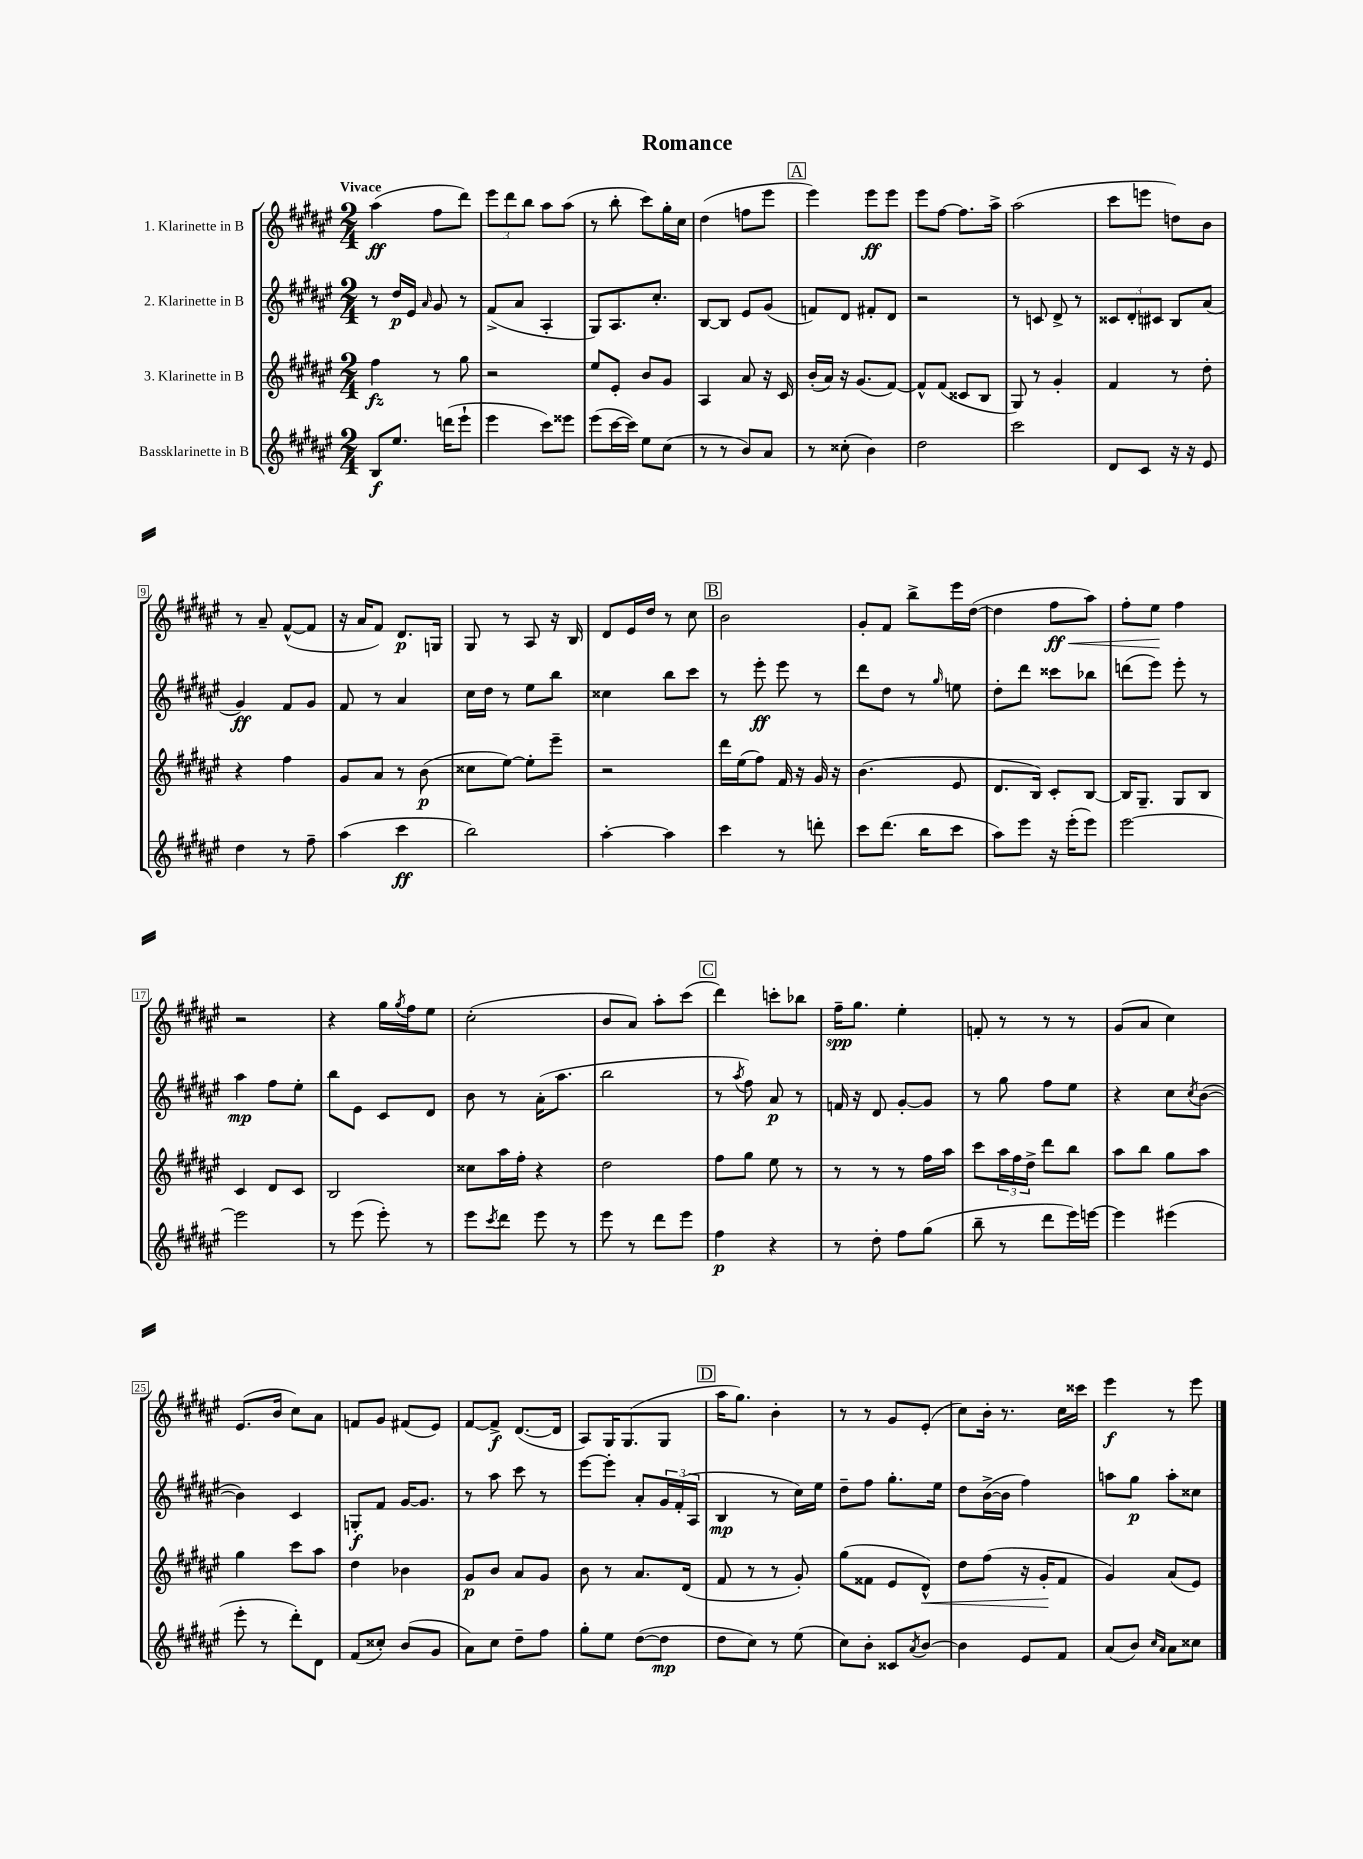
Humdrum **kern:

**kern	**dynam	**kern	**dynam	**kern	**dynam	**kern	**dynam
*part4	*part4	*part3	*part3	*part2	*part2	*part1	*part1
*staff4	*staff4	*staff3	*staff3	*staff2	*staff2	*staff1	*staff1
*I"Bassklarinette in B	*	*I"3. Klarinette in B	*	*I"2. Klarinette in B	*	*I"1. Klarinette in B	*
*clefG2	*	*clefG2	*	*clefG2	*	*clefG2	*
*k[f#c#g#d#a#e#]	*	*k[f#c#g#d#a#e#]	*	*k[f#c#g#d#a#e#]	*	*k[f#c#g#d#a#e#]	*
*M2/4	*	*M2/4	*	*M2/4	*	*M2/4	*
=1	=1	=1	=1	=1	=1	=1	=1
!	!	!	!	!	!	!LO:TX:a:B:t=Vivace	!
8B/L	f	4ff#\	fz	8r	.	(4aa#\	ff
8.ee#/J	.	.	.	16dd#/LL	p	.	.
.	.	.	.	16e#/JJ	.	.	.
.	.	.	.	16qqa#/	.	.	.
.	.	8r	.	8g#/	.	8ff#\L	.
(16dddn\KL	.	.	.	.	.	.	.
8eee#`\J	.	8gg#\	.	8r	.	8ddd#\J)	.
=2	=2	=2	=2	=2	=2	=2	=2
4eee#\	.	2r	.	(8f#^/L	.	12eee#\L	.
.	.	.	.	.	.	12ddd#\	.
.	.	.	.	8a#/J	.	.	.
.	.	.	.	.	.	12bb\J	.
8ccc#\L)	.	.	.	4A#'/	.	8aa#\L	.
8eee##X\J	.	.	.	.	.	(8aa#\J	.
=3	=3	=3	=3	=3	=3	=3	=3
(8eee#\L	.	8ee#/L	.	8G#/L)	.	8r	.
[16ccc#\L	.	8e#'/J	.	8.A#/	.	8bb'\	.
16ccc#\JJ])	.	.	.	.	.	.	.
8ee#\L	.	8b/L	.	.	.	8ccc#\L)	.
.	.	.	.	8.cc#'/J	.	.	.
(8cc#\J	.	8g#/J	.	.	.	16gg#'\L	.
.	.	.	.	.	.	16cc#\JJ	.
=4	=4	=4	=4	=4	=4	=4	=4
8r	.	4A#/	.	[8B/L	.	(4dd#\	.
8r	.	.	.	8B/J]	.	.	.
8b/L)	.	8a#/	.	8e#/L	.	8ffn\L	.
8a#/J	.	16r	.	(8g#/J	.	8eee#\J	.
.	.	16c#/	.	.	.	.	.
!!LO:REH:place=s1:t=A
=5	=5	=5	=5	=5	=5	=5	=5
8r	.	(16b'/LL	.	8fn/L)	.	4eee#\)	.
.	.	16a#/JJ)	.	.	.	.	.
(8cc##X'\	.	16r	.	8d#/J	.	.	.
.	.	(8.g#/L	.	.	.	.	.
4b\)	.	.	.	8f#X'/L	.	8eee#\L	ff
.	.	[8f#/J)	.	8d#/J	.	8eee#\J	.
=6	=6	=6	=6	=6	=6	=6	=6
2dd#\	.	8f#^^/L]	.	2r	.	8eee#\L	.
.	.	(8f#/J	.	.	.	[8ff#\J	.
.	.	8c##X/L	.	.	.	8.ff#\L]	.
.	.	8B/J	.	.	.	.	.
.	.	.	.	.	.	16aa#^\Jk	.
=7	=7	=7	=7	=7	=7	=7	=7
2ccc#\	.	8G#/)	.	8r	.	(2aa#\	.
.	.	8r	.	8cn/	.	.	.
.	.	4g#'/	.	8d#^/	.	.	.
.	.	.	.	8r	.	.	.
=8	=8	=8	=8	=8	=8	=8	=8
8d#/L	.	4f#/	.	12c##X/L	.	8ccc#\L	.
.	.	.	.	12d#'/	.	.	.
8c#/J	.	.	.	.	.	8eeen\J	.
.	.	.	.	12c#X/J	.	.	.
16r	.	8r	.	8B/L	.	8ddn\L)	.
16r	.	.	.	.	.	.	.
8e#/	.	8dd#'\	.	(8a#/J	.	8b\J	.
!!LO:LB:g=z
=9	=9	=9	=9	=9	=9	=9	=9
4dd#\	.	4r	.	4g#/)	ff	8r	.
.	.	.	.	.	.	8a#~/	.
8r	.	4ff#\	.	8f#/L	.	([8f#^^/L	.
8ff#~\	.	.	.	8g#/J	.	8f#/J]	.
=10	=10	=10	=10	=10	=10	=10	=10
(4aa#\	.	8g#/L	.	8f#/	.	16r	.
.	.	.	.	.	.	16a#/KL	.
.	.	8a#/J	.	8r	.	8f#/J)	.
4ccc#\	ff	8r	.	4a#/	.	8.d#/L	p
.	.	(8b\	p	.	.	.	.
.	.	.	.	.	.	16Gn/Jk	.
=11	=11	=11	=11	=11	=11	=11	=11
2bb\)	.	8cc##X\L	.	16cc#\LL	.	8G#/	.
.	.	.	.	16dd#\JJ	.	.	.
.	.	[8ee#\J)	.	8r	.	8r	.
.	.	8ee#'\L]	.	8ee#\L	.	8A#/	.
.	.	8eee#~\J	.	8bb\J	.	16r	.
.	.	.	.	.	.	16B/	.
=12	=12	=12	=12	=12	=12	=12	=12
[4aa#'\	.	2r	.	4cc##X\	.	8d#/L	.
.	.	.	.	.	.	16e#/L	.
.	.	.	.	.	.	16dd#/JJ	.
4aa#\]	.	.	.	8bb\L	.	8r	.
.	.	.	.	8ccc#\J	.	8cc#\	.
!!LO:REH:place=s1:t=B
=13	=13	=13	=13	=13	=13	=13	=13
4ccc#\	.	16ddd#\LL	.	8r	.	2b\	.
.	.	(16ee#\J	.	.	.	.	.
.	.	8ff#\J)	.	8eee#'\	ff	.	.
8r	.	16f#/	.	8eee#\	.	.	.
.	.	16r	.	.	.	.	.
8dddn'\	.	16g#/	.	8r	.	.	.
.	.	16r	.	.	.	.	.
=14	=14	=14	=14	=14	=14	=14	=14
8ccc#\L	.	(4.b\	.	8ddd#\L	.	8g#'/L	.
(8.ddd#\J	.	.	.	8dd#\J	.	8f#/J	.
.	.	.	.	8r	.	8bb^\L	.
16bb\KL	.	.	.	.	.	.	.
.	.	.	.	16qqgg#/	.	.	.
8ccc#\J	.	8e#/	.	8een\	.	16eee#\L	.
.	.	.	.	.	.	([16dd#\JJ	.
=15	=15	=15	=15	=15	=15	=15	=15
8aa#\L)	.	8.d#/L	.	8dd#'\L	.	4dd#\]	.
8eee#\J	.	.	.	8ddd#\J	.	.	.
.	.	16B/Jk)	.	.	.	.	.
!	!	!	!	!	!	!	!LO:HP:b
16r	.	8c#'/L	.	8ccc##X\L	.	8ff#\L	< ff
(16eee#'\KL	.	.	.	.	.	.	.
8eee#\J)	.	[8B/J	.	8bb-X\J	.	8aa#\J)	.
=16	=16	=16	=16	=16	=16	=16	=16
[2eee#\	.	16B/KL]	.	(8dddn\L	.	8ff#'\L	.
.	.	8.G#~/J	.	.	.	.	.
.	.	.	.	8eee#\J)	.	8ee#\J	.
.	.	8G#/L	.	8eee#'\	.	4ff#\	[
.	.	8B/J	.	8r	.	.	.
!!LO:LB:g=z
=17	=17	=17	=17	=17	=17	=17	=17
2eee#\]	.	4c#/	.	4aa#\	mp	2r	.
.	.	8d#/L	.	8ff#\L	.	.	.
.	.	8c#/J	.	8ee#'\J	.	.	.
=18	=18	=18	=18	=18	=18	=18	=18
8r	.	2B/	.	8bb\L	.	4r	.
(8eee#\	.	.	.	8e#\J	.	.	.
8eee#'\)	.	.	.	8c#/L	.	16gg#\LL	.
.	.	.	.	.	.	8qgg#/	.
.	.	.	.	.	.	16ff#\J	.
8r	.	.	.	8d#/J	.	8ee#\J	.
=19	=19	=19	=19	=19	=19	=19	=19
8eee#\L	.	8cc##X\L	.	8b\	.	(2cc#'\	.
8qccc#/	.	.	.	.	.	.	.
8ddd#\J	.	16aa#\L	.	8r	.	.	.
.	.	16ff#'\JJ	.	.	.	.	.
8eee#\	.	4r	.	(16a#'\KL	.	.	.
.	.	.	.	8.aa#\J	.	.	.
8r	.	.	.	.	.	.	.
=20	=20	=20	=20	=20	=20	=20	=20
8eee#\	.	2dd#\	.	2bb\	.	8b/L	.
8r	.	.	.	.	.	8a#/J)	.
8ddd#\L	.	.	.	.	.	8aa#'\L	.
8eee#\J	.	.	.	.	.	(8ccc#\J	.
!!LO:REH:place=s1:t=C
=21	=21	=21	=21	=21	=21	=21	=21
4ff#\	p	8ff#\L	.	8r	.	4ddd#\)	.
.	.	.	.	8qaa#/	.	.	.
.	.	8gg#\J	.	8ff#\)	.	.	.
4r	.	8ee#\	.	8a#/	p	8cccn'\L	.
.	.	8r	.	8r	.	8bb-X\J	.
=22	=22	=22	=22	=22	=22	=22	=22
8r	.	8r	.	16fn/	.	16ff#~\KL	spp
.	.	.	.	16r	.	8.gg#\J	.
8dd#'\	.	8r	.	8d#/	.	.	.
8ff#\L	.	8r	.	[8g#'/L	.	4ee#'\	.
(8gg#\J	.	16ff#\LL	.	8g#/J]	.	.	.
.	.	16aa#\JJ	.	.	.	.	.
=23	=23	=23	=23	=23	=23	=23	=23
8bb~\	.	8ccc#\L	.	8r	.	8fn'/	.
8r	.	24aa#\L	.	8gg#\	.	8r	.
.	.	24ff#\	.	.	.	.	.
.	.	24dd#^\JJ	.	.	.	.	.
8ddd#\L	.	8ddd#\L	.	8ff#\L	.	8r	.
16eee#\L)	.	8bb\J	.	8ee#\J	.	8r	.
[16eeen\JJ	.	.	.	.	.	.	.
=24	=24	=24	=24	=24	=24	=24	=24
4eee\]	.	8aa#\L	.	4r	.	(8g#/L	.
.	.	8bb\J	.	.	.	8a#/J	.
(4eee#X\	.	8gg#\L	.	8cc#\L	.	4cc#\)	.
.	.	.	.	8qcc#/	.	.	.
.	.	8aa#\J	.	([8b\J	.	.	.
!!LO:LB:g=z
=25	=25	=25	=25	=25	=25	=25	=25
8eee#'\	.	4gg#\	.	4b\])	.	(8.e#/L	.
8r	.	.	.	.	.	.	.
.	.	.	.	.	.	16b/Jk	.
8ddd#'\L)	.	8ccc#\L	.	4c#/	.	8cc#\L)	.
8d#\J	.	8aa#\J	.	.	.	8a#\J	.
=26	=26	=26	=26	=26	=26	=26	=26
(8f#/L	.	4dd#\	.	8Gn'/L	f	8fn/L	.
8cc##X'/J)	.	.	.	8f#/J	.	8g#/J	.
(8b/L	.	4b-X\	.	[16g#/KL	.	(8f#X/L	.
.	.	.	.	8.g#/J]	.	.	.
8g#/J	.	.	.	.	.	8e#/J)	.
=27	=27	=27	=27	=27	=27	=27	=27
8a#\L)	.	8g#/L	p	8r	.	[8f#/L	.
8cc#\J	.	8b/J	.	8aa#\	.	8f#^/J]	f
8dd#~\L	.	8a#/L	.	8ccc#\	.	([8.d#/L	.
8ff#\J	.	8g#/J	.	8r	.	.	.
.	.	.	.	.	.	16d#/Jk]	.
=28	=28	=28	=28	=28	=28	=28	=28
8gg#'\L	.	8b\	.	[8eee#\L	.	8A#/L)	.
8ee#\J	.	8r	.	8eee#'\J]	.	16G#/K	.
.	.	.	.	.	.	(8.G#/	.
([8dd#\L	.	8.a#/L	.	8a#'/L	.	.	.
8dd#\J]	mp	.	.	24g#/L	.	8G#/J	.
.	.	.	.	(24f#'/	.	.	.
.	.	(16d#/Jk	.	.	.	.	.
.	.	.	.	24A#/JJ	.	.	.
!!LO:REH:place=s1:t=D
=29	=29	=29	=29	=29	=29	=29	=29
8dd#\L	.	8f#/	.	4B/	mp	16aa#\KL	.
.	.	.	.	.	.	8.gg#\J)	.
8cc#\J)	.	8r	.	.	.	.	.
8r	.	8r	.	8r	.	4b'\	.
(8ee#\	.	8g#'/)	.	16cc#\LL)	.	.	.
.	.	.	.	16ee#\JJ	.	.	.
=30	=30	=30	=30	=30	=30	=30	=30
8cc#\L)	.	(8gg#\L	.	8dd#~\L	.	8r	.
8b'\J	.	8f##X\J	.	8ff#\J	.	8r	.
8c##X/L	.	8e#/L	.	8.gg#'\L	.	8g#/L	.
8qa#/	.	.	.	.	.	.	.
!	!	!	!LO:HP:b	!	!	!	!
[8b/J	.	8d#^^/J)	<	.	.	(8e#'/J	.
.	.	.	.	16ee#\Jk	.	.	.
=31	=31	=31	=31	=31	=31	=31	=31
4b\]	.	8dd#\L	.	8dd#\L	.	8cc#\L)	.
.	.	(8ff#\J	.	([16b^\L	.	16b'\Jk	.
.	.	.	.	16b\JJ]	.	8.r	.
8e#/L	.	16r	.	4ff#\)	.	.	.
.	.	16g#'/KL	.	.	.	.	.
8f#/J	.	8f#/J	[	.	.	16cc#\LL	.
.	.	.	.	.	.	16ccc##X\JJ	.
=32	=32	=32	=32	=32	=32	=32	=32
(8a#/L	.	4g#/)	.	8aan\L	.	4eee#\	f
8b/J)	.	.	.	8gg#\J	p	.	.
16qqcc#/LL	.	.	.	.	.	.	.
16qqa#/JJ	.	.	.	.	.	.	.
8a#\L	.	(8a#/L	.	8aa'\L	.	8r	.
8cc##X\J	.	8e#/J)	.	8cc##X\J	.	8eee#\	.
==	==	==	==	==	==	==	==
*-	*-	*-	*-	*-	*-	*-	*-
